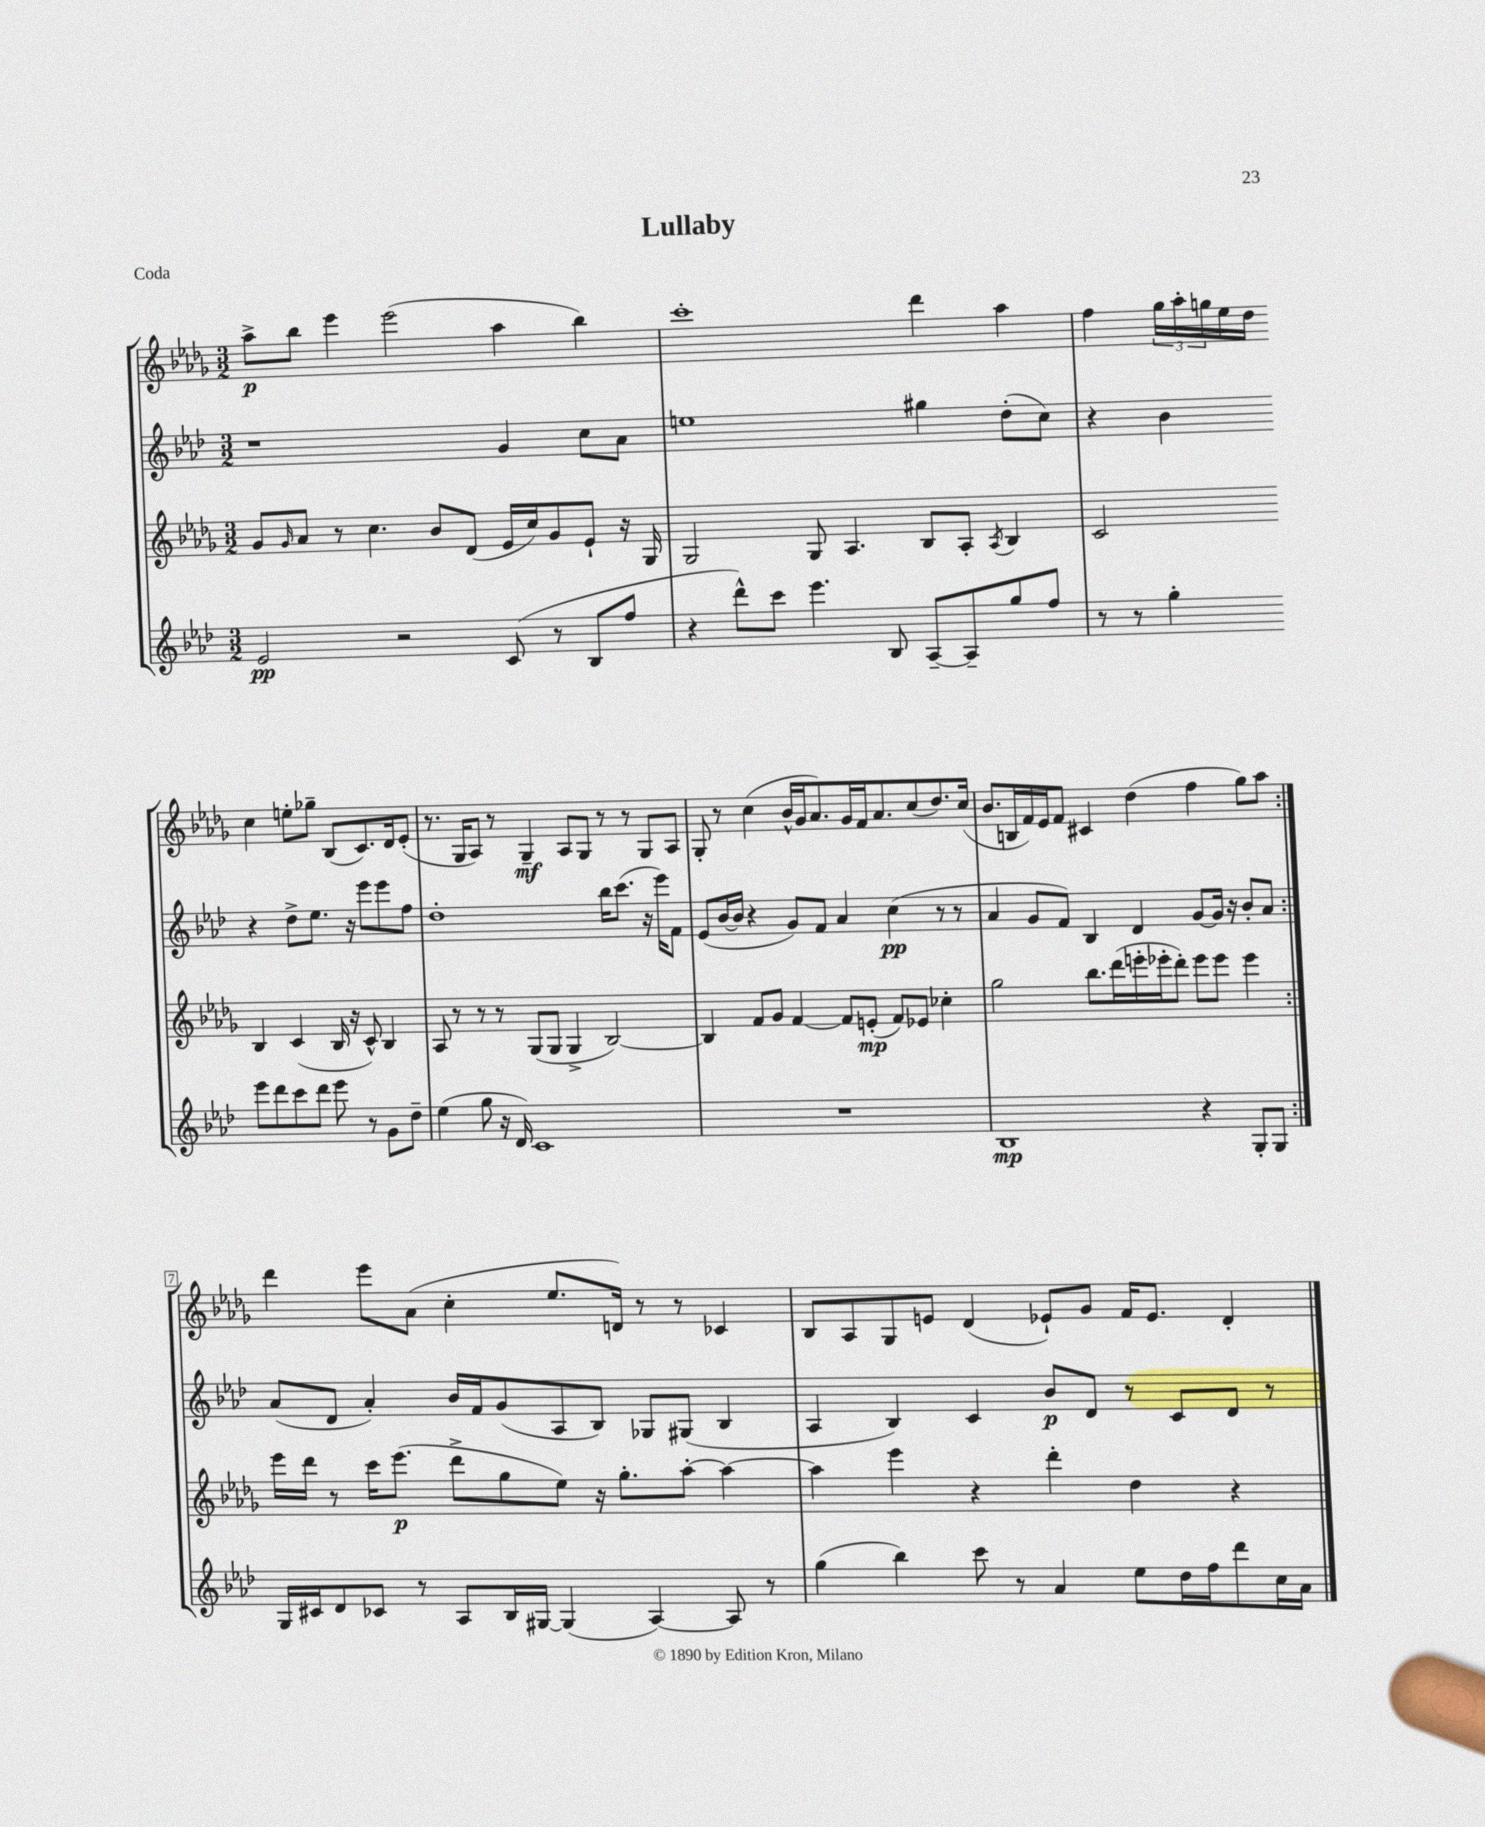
\header { title = "Lullaby" piece = "Coda" }
<<
\new StaffGroup <<
\new Staff = "s0" {
    \clef treble \key des \major \numericTimeSignature \time 3/2
    \repeat volta 2 { aes''8->\p bes''8 ees'''4 ees'''2( aes''4 bes''4) |
    c'''1-. des'''4 aes''4 |
    f''4 \tuplet 3/2 { ges''16 aes''16-. g''16 } ees''16 des''16 c''4 e''8-. ges''8-- bes8( c'8.) des'16 ees'8-.( |
    r8. ges16 aes8) r8 ges4--\mf aes8 ges8 r8 r8 ges8 aes8 |
    ges8-. r8 c''4( bes'16-^ ges'16 aes'8.) ges'16 f'16 aes'8. c''8( des''8.) c''16( |
    bes'8. b16 f'16) ees'16 f'8 cis'4 des''4( f''4 ges''8) aes''8 | }
    des'''4 ees'''8 aes'8( c''4-. ees''8. d'16) r8 r8 ces'4 |
    bes8 aes8 ges8 e'8 des'4( ees'8-!) ges'8 f'16 ees'8. des'4-. \bar "|." |
}
\new Staff = "s1" {
    \clef treble \key aes \major \numericTimeSignature \time 3/2
    \repeat volta 2 { r1 g'4 c''8 aes'8 |
    e''1 gis''4 des''8-.( c''8) |
    r4 bes'4 r4 des''8-> ees''8. r16 ees'''8 ees'''8 f''8 |
    des''1-. bes''16 c'''8.( r16 ees'''16) f'8 |
    ees'8( bes'16~ bes'16 r4 g'8) f'8 aes'4 c''4\pp( r8 r8 |
    aes'4 g'8 f'8) bes4 des'4 g'8~ g'16 r16 bes'8-. aes'8 | }
    aes'8( des'8 aes'4-.) bes'16 f'16 g'8( aes8 bes8) ges8 gis8( bes4 |
    aes4 bes4) c'4 bes'8\p des'8 r8 c'8 des'8 r8 \bar "|." |
}
\new Staff = "s2" {
    \clef treble \key des \major \numericTimeSignature \time 3/2
    \repeat volta 2 { ges'8 \grace { ges'16 } aes'8 r8 c''4. bes'8 des'8( ees'16 c''16) ges'8 ees'8-! r16 ges16 |
    ges2 ges8 aes4. bes8 aes8-. \acciaccatura { aes8 } bes4 |
    c'2 bes4 c'4( bes16 r16 c'8-^) bes4 |
    aes8 r8 r8 r8 ges8( ges8 ges4-> bes2~) |
    bes4 f'8 ges'8 f'4~ f'8 e'8-.\mp( f'8) ees'8 ces''4-. |
    ges''2 bes''8. des'''16( e'''16-. ees'''16-. des'''8-.) ees'''8 ees'''8 ees'''4 | }
    ees'''16 des'''16 r8 c'''16 ees'''8.\p( des'''8-> ges''8 ees''8) r16 ges''8.-. aes''8~-. aes''4~ |
    aes''4 ees'''4 r4 des'''4-. des''4 r4 \bar "|." |
}
\new Staff = "s3" {
    \clef treble \key aes \major \numericTimeSignature \time 3/2
    \repeat volta 2 { ees'2\pp r2 c'8( r8 bes8 f''8 |
    r4 des'''8-^) c'''8 ees'''4. bes8 aes8~-- aes8-- g''8 f''8 |
    r8 r8 g''4-. ees'''8 des'''8 c'''8 des'''8 ees'''8 r8 g'8 des''8-- |
    ees''4( g''8 r16 des'16) c'1 |
    R1. |
    bes1\mp r4 g8-. g8 | }
    g16 cis'16 des'8 ces'8 r8 aes8 bes16 gis16~ gis4( aes4~) aes8 r8 |
    g''4( bes''4) c'''8 r8 aes'4 ees''8 des''16 f''16 des'''8 c''16 aes'16 \bar "|." |
}
>>
>>
\layout { \context { \Score \override BarNumber.stencil = #(make-stencil-boxer 0.1 0.3 ly:text-interface::print) } }
